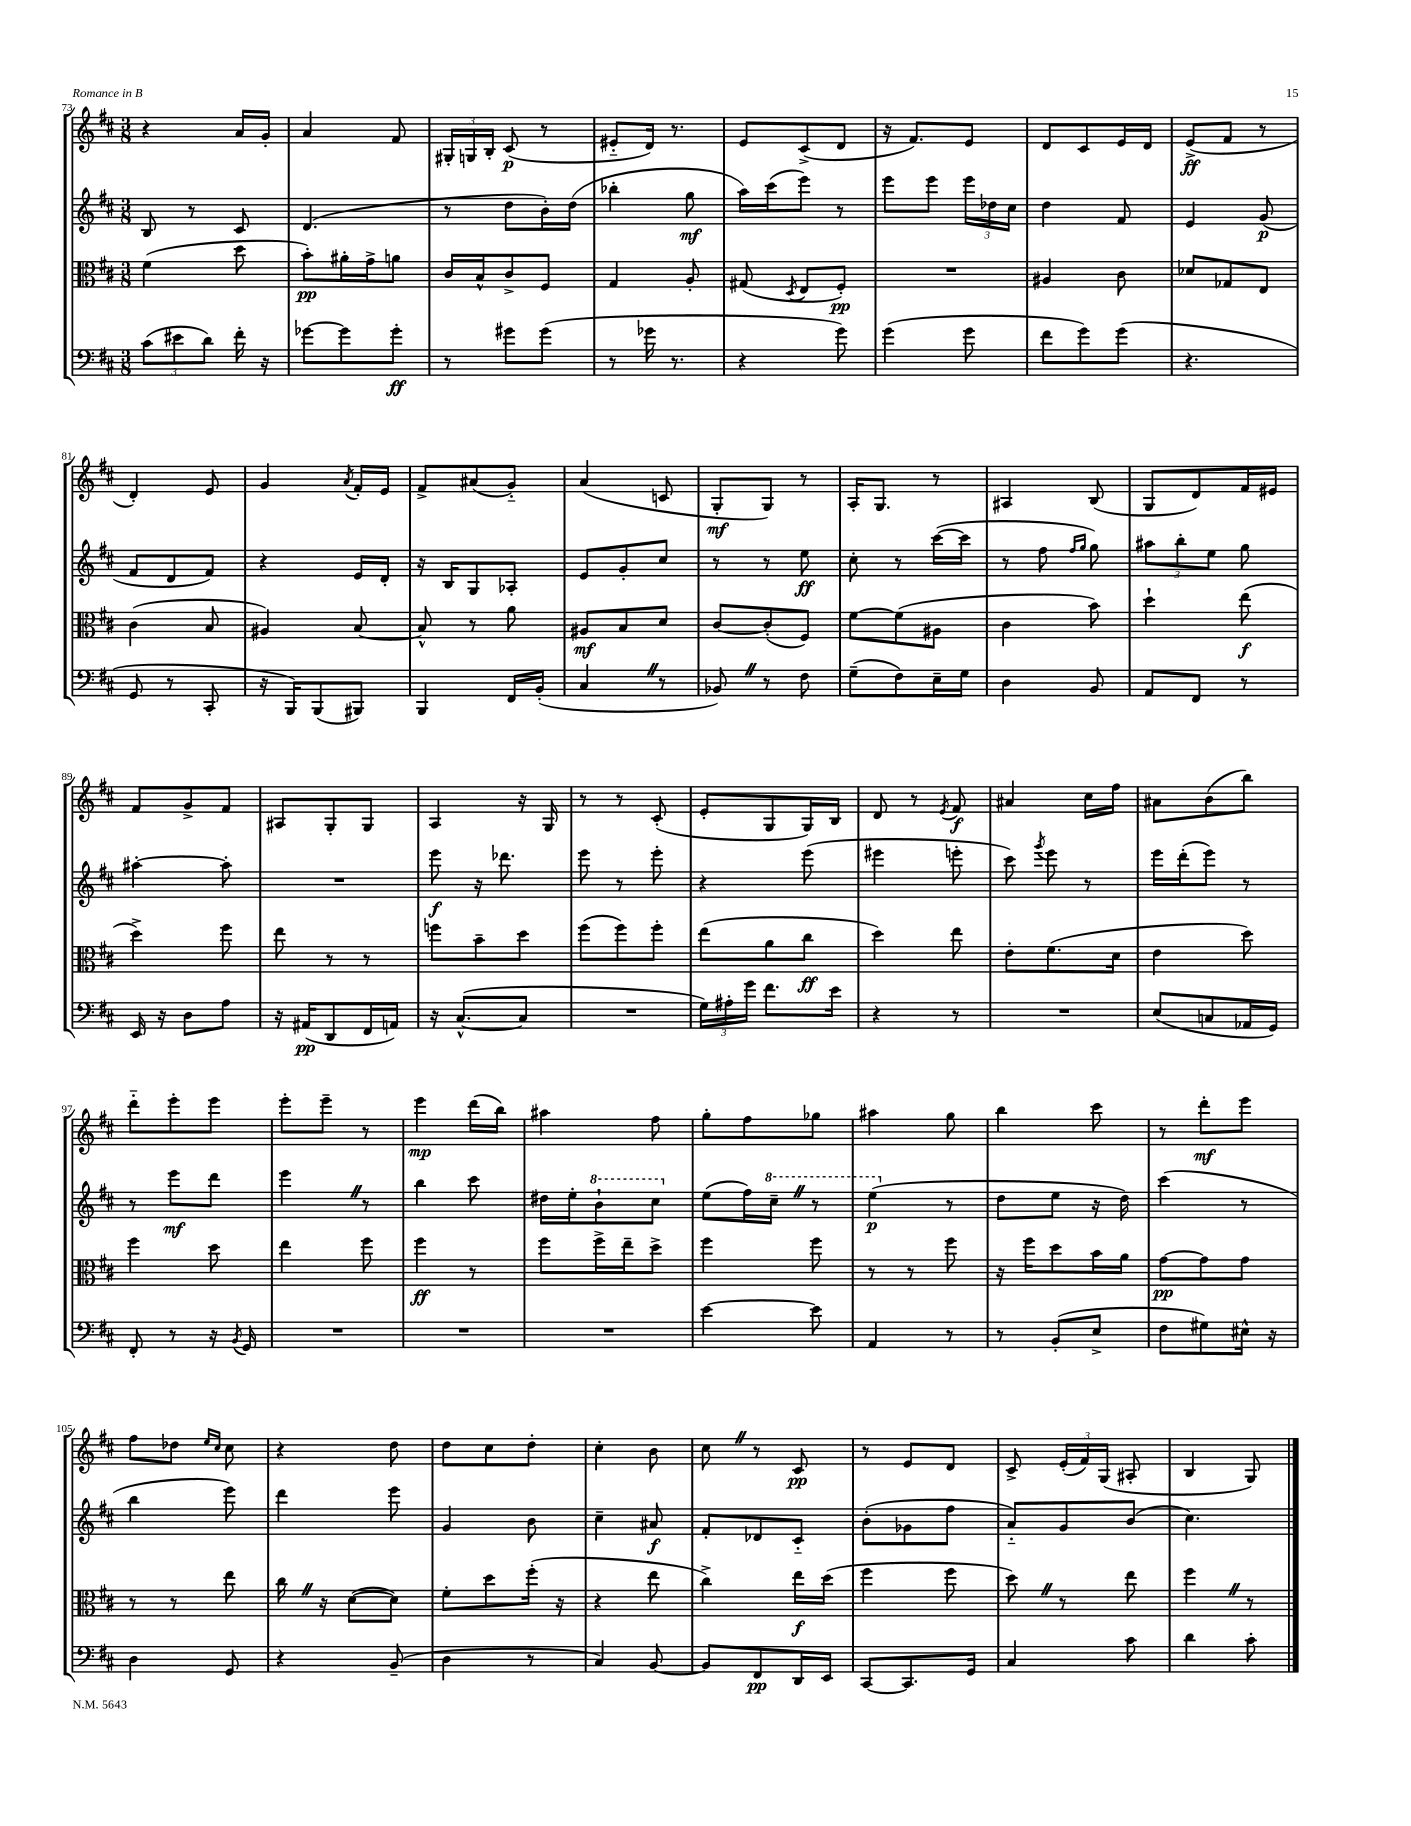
<<
\new StaffGroup <<
\new Staff = "s0" {
    \clef treble \key d \major \numericTimeSignature \time 3/8
    \autoBeamOff r4 a'16[ g'16]-. |
    a'4 fis'8 |
    \tuplet 3/2 { gis16[-. g16 b16]-. } cis'8\p( r8 |
    eis'8[-_ d'16]) r8. |
    e'8[ cis'8->( d'8] |
    r16 fis'8.[) e'8] |
    d'8[ cis'8 e'16 d'16] |
    e'8[->\ff( fis'8] r8 |
    d'4-.) e'8 |
    g'4 \acciaccatura { a'8 } fis'16[-. e'16] |
    fis'8[-> ais'8( g'8]-_) |
    a'4( c'8 |
    g8[-.\mf g8]) r8 |
    a16[-. g8.] r8 |
    ais4 b8( |
    g8[ d'8) fis'16 eis'16] |
    fis'8[ g'8-> fis'8] |
    ais8[ g8-. g8] |
    a4 r16 g16 |
    r8 r8 cis'8-.( |
    e'8[-. g8 g16) b16] |
    d'8 r8 \acciaccatura { e'8 } fis'8\f |
    ais'4 cis''16[ fis''16] |
    ais'8[ b'8( b''8]) |
    d'''8[-_ e'''8-. e'''8] |
    e'''8[-. e'''8]-- r8 |
    e'''4\mp d'''16[( b''16]) |
    ais''4 fis''8 |
    g''8[-. fis''8 ges''8] |
    ais''4 g''8 |
    b''4 cis'''8 |
    r8 d'''8[-.\mf e'''8] |
    fis''8[ des''8] \grace { e''16[ cis''16] } cis''8 |
    r4 d''8 |
    d''8[ cis''8 d''8]-. |
    cis''4-. b'8 |
    cis''8 \once \override BreathingSign.text = \markup { \musicglyph "scripts.caesura.straight" } \breathe r8 cis'8\pp |
    r8 e'8[ d'8] |
    cis'8-> \tuplet 3/2 { e'16[-.( fis'16) g16]( } ais8-. |
    b4 g8) \bar "|." |
}
\new Staff = "s1" {
    \clef treble \key d \major \numericTimeSignature \time 3/8
    \autoBeamOff b8 r8 cis'8 |
    d'4.( |
    r8 d''8[ b'16-.) d''16]( |
    bes''4-. g''8\mf |
    a''16[) cis'''16( e'''8]) r8 |
    e'''8[ e'''8] \tuplet 3/2 { e'''16[ des''16 cis''16] } |
    d''4 fis'8 |
    e'4 g'8\p( |
    fis'8[ d'8 fis'8]) |
    r4 e'16[ d'16]-. |
    r16 b16[ g8 aes8]-. |
    e'8[ g'8-. cis''8] |
    r8 r8 e''8\ff |
    cis''8-. r8 cis'''16[~( cis'''16] |
    r8 fis''8 \grace { fis''16[ g''16] } g''8) |
    \tuplet 3/2 { ais''8[ b''8-. e''8] } g''8 |
    ais''4~-. ais''8-. |
    R4. |
    e'''8\f r16 des'''8. |
    e'''8 r8 e'''8-. |
    r4 e'''8( |
    eis'''4 e'''8-. |
    cis'''8) \acciaccatura { g'''8 } e'''8 r8 |
    e'''16[ d'''16-.( e'''8]) r8 |
    r8 e'''8[\mf d'''8] |
    e'''4 \once \override BreathingSign.text = \markup { \musicglyph "scripts.caesura.straight" } \breathe r8 |
    b''4 cis'''8 |
    dis''16[ e''16-. \ottava #1 b''8-! cis'''8] \ottava #0 |
    e''8[( fis''16) \ottava #1 cis'''16]-- \once \override BreathingSign.text = \markup { \musicglyph "scripts.caesura.straight" } \breathe r8 |
    e'''4\p( \ottava #0 r8 |
    d''8[ e''8] r16 d''16) |
    cis'''4( r8 |
    b''4 e'''8) |
    d'''4 e'''8 |
    g'4 b'8 |
    cis''4-- ais'8\f |
    fis'8[-. des'8 cis'8]-_ |
    b'8[-.( ges'8 fis''8] |
    a'8[-_) g'8 b'8]( |
    cis''4.) \bar "|." |
}
\new Staff = "s2" {
    \clef alto \key d \major \numericTimeSignature \time 3/8
    \autoBeamOff fis'4( d''8 |
    b'8[-.\pp) ais'16-. g'16-> a'8] |
    cis'16[ b16-^ cis'8-> fis8] |
    g4 a8-. |
    gis8( \acciaccatura { d8 } e8[ fis8]-.\pp) |
    R4. |
    ais4 cis'8 |
    des'8[ ges8 e8] |
    cis'4( b8 |
    ais4) b8~ |
    b8-^ r8 a'8 |
    ais8[\mf b8 d'8] |
    cis'8[~ cis'8-.( fis8]) |
    fis'8[~ fis'8( ais8] |
    cis'4 b'8) |
    d''4-! e''8\f( |
    d''4->) fis''8 |
    e''8 r8 r8 |
    f''8[ b'8-- d''8] |
    fis''8[( fis''8) fis''8]-. |
    e''8[( a'8 cis''8]\ff |
    d''4) e''8 |
    e'8[-. fis'8.( d'16] |
    e'4 d''8) |
    fis''4 d''8 |
    e''4 fis''8 |
    fis''4\ff r8 |
    fis''8[ fis''16-> e''16-- d''8]-> |
    fis''4 fis''8 |
    r8 r8 fis''8 |
    r16 fis''16[ d''8 b'16 a'16] |
    g'8[~\pp g'8 g'8] |
    r8 r8 e''8 |
    cis''16 \once \override BreathingSign.text = \markup { \musicglyph "scripts.caesura.straight" } \breathe r16 d'8[~( d'8]) |
    fis'8[-. d''8 fis''16]-.( r16 |
    r4 e''8 |
    cis''4->) e''16[\f d''16]( |
    fis''4 fis''8 |
    d''8) \once \override BreathingSign.text = \markup { \musicglyph "scripts.caesura.straight" } \breathe r8 e''8 |
    fis''4 \once \override BreathingSign.text = \markup { \musicglyph "scripts.caesura.straight" } \breathe r8 \bar "|." |
}
\new Staff = "s3" {
    \clef bass \key d \major \numericTimeSignature \time 3/8
    \autoBeamOff \tuplet 3/2 { cis'8[( eis'8 d'8]) } fis'16-. r16 |
    ges'8[~ ges'8 ges'8]-.\ff |
    r8 gis'8[ gis'8]( |
    r8 ges'16 r8. |
    r4 g'8) |
    g'4( g'8 |
    fis'8[ g'8) g'8]( |
    r4. |
    g,8 r8 cis,8-. |
    r16 b,,16[) b,,8( bis,,8]) |
    b,,4 fis,16[ b,16]-.( |
    cis4 \once \override BreathingSign.text = \markup { \musicglyph "scripts.caesura.straight" } \breathe r8 |
    bes,8) \once \override BreathingSign.text = \markup { \musicglyph "scripts.caesura.straight" } \breathe r8 fis8 |
    g8[--( fis8) e16-- g16] |
    d4 b,8 |
    a,8[ fis,8] r8 |
    e,16 r16 d8[ a8] |
    r16 ais,16[\pp( d,8 fis,16 a,16]) |
    r16 cis8.[~-^( cis8] |
    R4. |
    \tuplet 3/2 { g16[) ais16-. g'16] } fis'8.[ e'16] |
    r4 r8 |
    R4. |
    e8[( c8 aes,16 g,16]) |
    fis,8-. r8 r16 \acciaccatura { b,8 } g,16 |
    R4. |
    R4. |
    R4. |
    e'4~ e'8 |
    a,4 r8 |
    r8 b,8[-.( e8]-> |
    fis8[ gis8) eis16]-^ r16 |
    d4 g,8 |
    r4 b,8--( |
    d4 r8 |
    cis4) b,8~ |
    b,8[ fis,8\pp d,16 e,16] |
    cis,8[~ cis,8. g,16] |
    cis4 cis'8 |
    d'4 cis'8-. \bar "|." |
}
>>
>>
\layout { \context { \Score currentBarNumber = #73 } }
